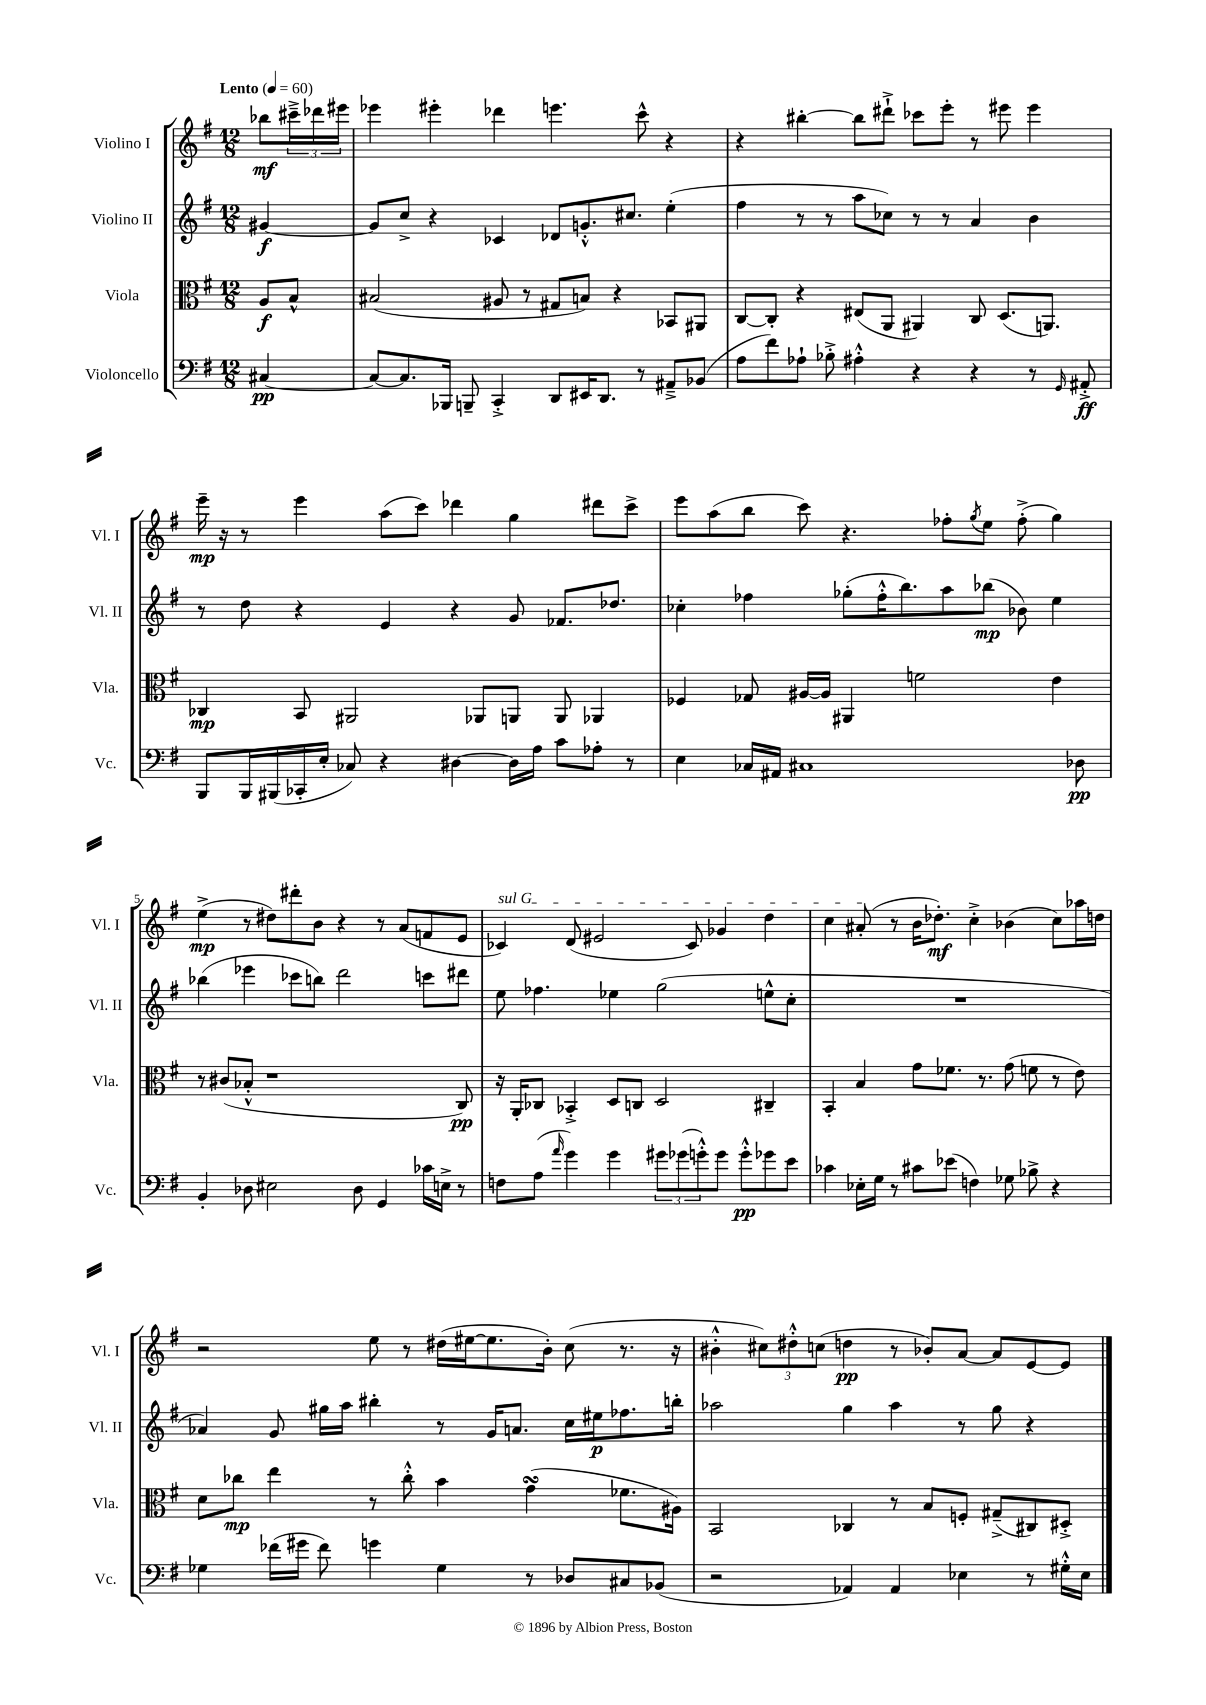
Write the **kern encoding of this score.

**kern	**kern	**kern	**kern
*staff4	*staff3	*staff2	*staff1
*clefF4	*clefC3	*clefG2	*clefG2
*k[f#]	*k[f#]	*k[f#]	*k[f#]
*M12/8	*M12/8	*M12/8	*M12/8
*MM60	*MM60	*MM60	*MM60
[4C#	8A	[4g#	8bb-
.	8B^^	.	24ccc#~^
.	.	.	24ddd-
.	.	.	24eee#
=	=	=	=
8C#_	(2B#	8g#]	4eee-
8.C#]	.	8cc^	.
.	.	4r	4eee#'
16BBB-	.	.	.
8BBB~	.	.	.
4CC'^	8A#	4c-	4ddd-
.	8r	.	.
8DD	8G#	8d-	4.eee
16EE#	8B)	8.g'^^	.
8.DD	.	.	.
.	4r	.	.
.	.	8.cc#	.
8r	.	.	8ccc^^
8AA#~^	8BB-	(4ee'	4r
(8BB-	8AA#	.	.
=	=	=	=
8A	[8C	4ff#	4r
8f#)	8C']	.	.
8A-`	4r	8r	[4bb#'
8B-'^	.	8r	.
4A#'^^	(8E#	8aa	8bb#]
.	8AA	8cc-)	8ddd#`^
4r	4AA#)	8r	8ccc-
.	.	8r	8eee'
4r	8C	4a	8r
.	(8.D	.	8eee#
8r	.	4b	4eee#
.	8.AA)	.	.
16qqGG	.	.	.
8AA#'^	.	.	.
=	=	=	=
8BBB	4C-	8r	16eee~
.	.	.	16r
16BBB	.	8dd	8r
(16BBB#	.	.	.
16CC-'	8BB	4r	4eee
16E'	.	.	.
8C-)	2AA#	.	.
4r	.	4e	(8aa
.	.	.	8ccc)
[4D#	.	4r	4ddd-
.	8AA-	.	.
16D#]	8AA	8g	4gg
16A	.	.	.
8c	8AA	8.f-	.
8A-'	4AA-	.	8ddd#
.	.	8.dd-	.
8r	.	.	8ccc^
=	=	=	=
4E	4F-	4cc-'	8eee
.	.	.	(8aa
16C-	8G-	4ff-	8bb
16AA#	.	.	.
1C#	[16A#	.	8ccc)
.	16A#]	.	.
.	4AA#	(8gg-'	4.r
.	.	16ff-'^^	.
.	.	8.bb)	.
.	2f	.	.
.	.	8aa	8ff-'
.	.	.	8qgg
.	.	(8bb-	8ee
.	.	8b-)	(8ff-'^
.	4e	4ee	4gg)
8D-	.	.	.
=	=	=	=
4BB'	8r	(4bb-	(4ee^
.	(8c#	.	.
8D-	8B-'^^	4eee-	8r
2E#	1r	.	8dd#)
.	.	8ccc-	8ddd#'
.	.	8bb)	8b
.	.	2ddd	4r
8D-	.	.	.
4GG	.	.	8r
.	.	.	(8a
16c-	.	8ccc	8f
16E^	.	.	.
8r	8C)	8ddd#	8e
=	=	=	=
8F	16r	8ee	4c-)
.	16AA'	.	.
(8A	8C-	4.ff-	.
16qqa	.	.	.
4g)	4BB-'^	.	(8d
.	.	.	2e#
4g	8D	4ee-	.
.	8C	.	.
12g#	2D	(2gg	.
(12g-	.	.	.
.	.	.	8c-)
12g'^^)	.	.	.
8g	.	.	4g-
8g'^^	.	.	.
8g-	4C#~	8ee^^	4dd
8e	.	8cc'	.
=	=	=	=
4c-	4BB'	1.r	4cc
16E-'	4B	.	(8a#'
16G	.	.	.
8r	.	.	8r
8c#	8g	.	16b
.	.	.	8.dd-')
(8e-	8.f-	.	.
4F)	.	.	4cc'^
.	8.r	.	.
8G-	(8g	.	(4b-
8B-^	8f	.	.
4r	8r	.	8cc)
.	8e)	.	16aa-
.	.	.	16dd
=	=	=	=
4G-	8d	4a-)	2r
.	8cc-	.	.
(16f-	4ee	8g	.
16g#	.	.	.
8f-)	.	16gg#	.
.	.	16aa	.
4g	8r	4bb#'	8ee
.	8cc-'^^	.	8r
4G-	4b	8r	(16dd#
.	.	.	[16ee#
.	.	16g	8.ee#]
.	.	8.a	.
8r	(4g	.	.
.	.	.	16b')
8D-	.	16cc	(8cc
.	.	16ee#	.
8C#	8.f-	8.ff-	8.r
(8BB-	.	.	.
.	16A#)	16bb'	16r
=	=	=	=
2r	2BB	2aa-	4b#'^^
.	.	.	12cc#)
.	.	.	12dd#'^^
.	.	.	(12cc
4AA-)	4C-	4gg	4dd
4AA-	8r	4aa-	8r
.	8B	.	8b-')
4E-	8F'	8r	[8a
.	(8G#~^	8gg	8a]
8r	8C#)	4r	[8e
16G#'^^	8D#'^	.	8e]
16E-	.	.	.
==	==	==	==
*-	*-	*-	*-
